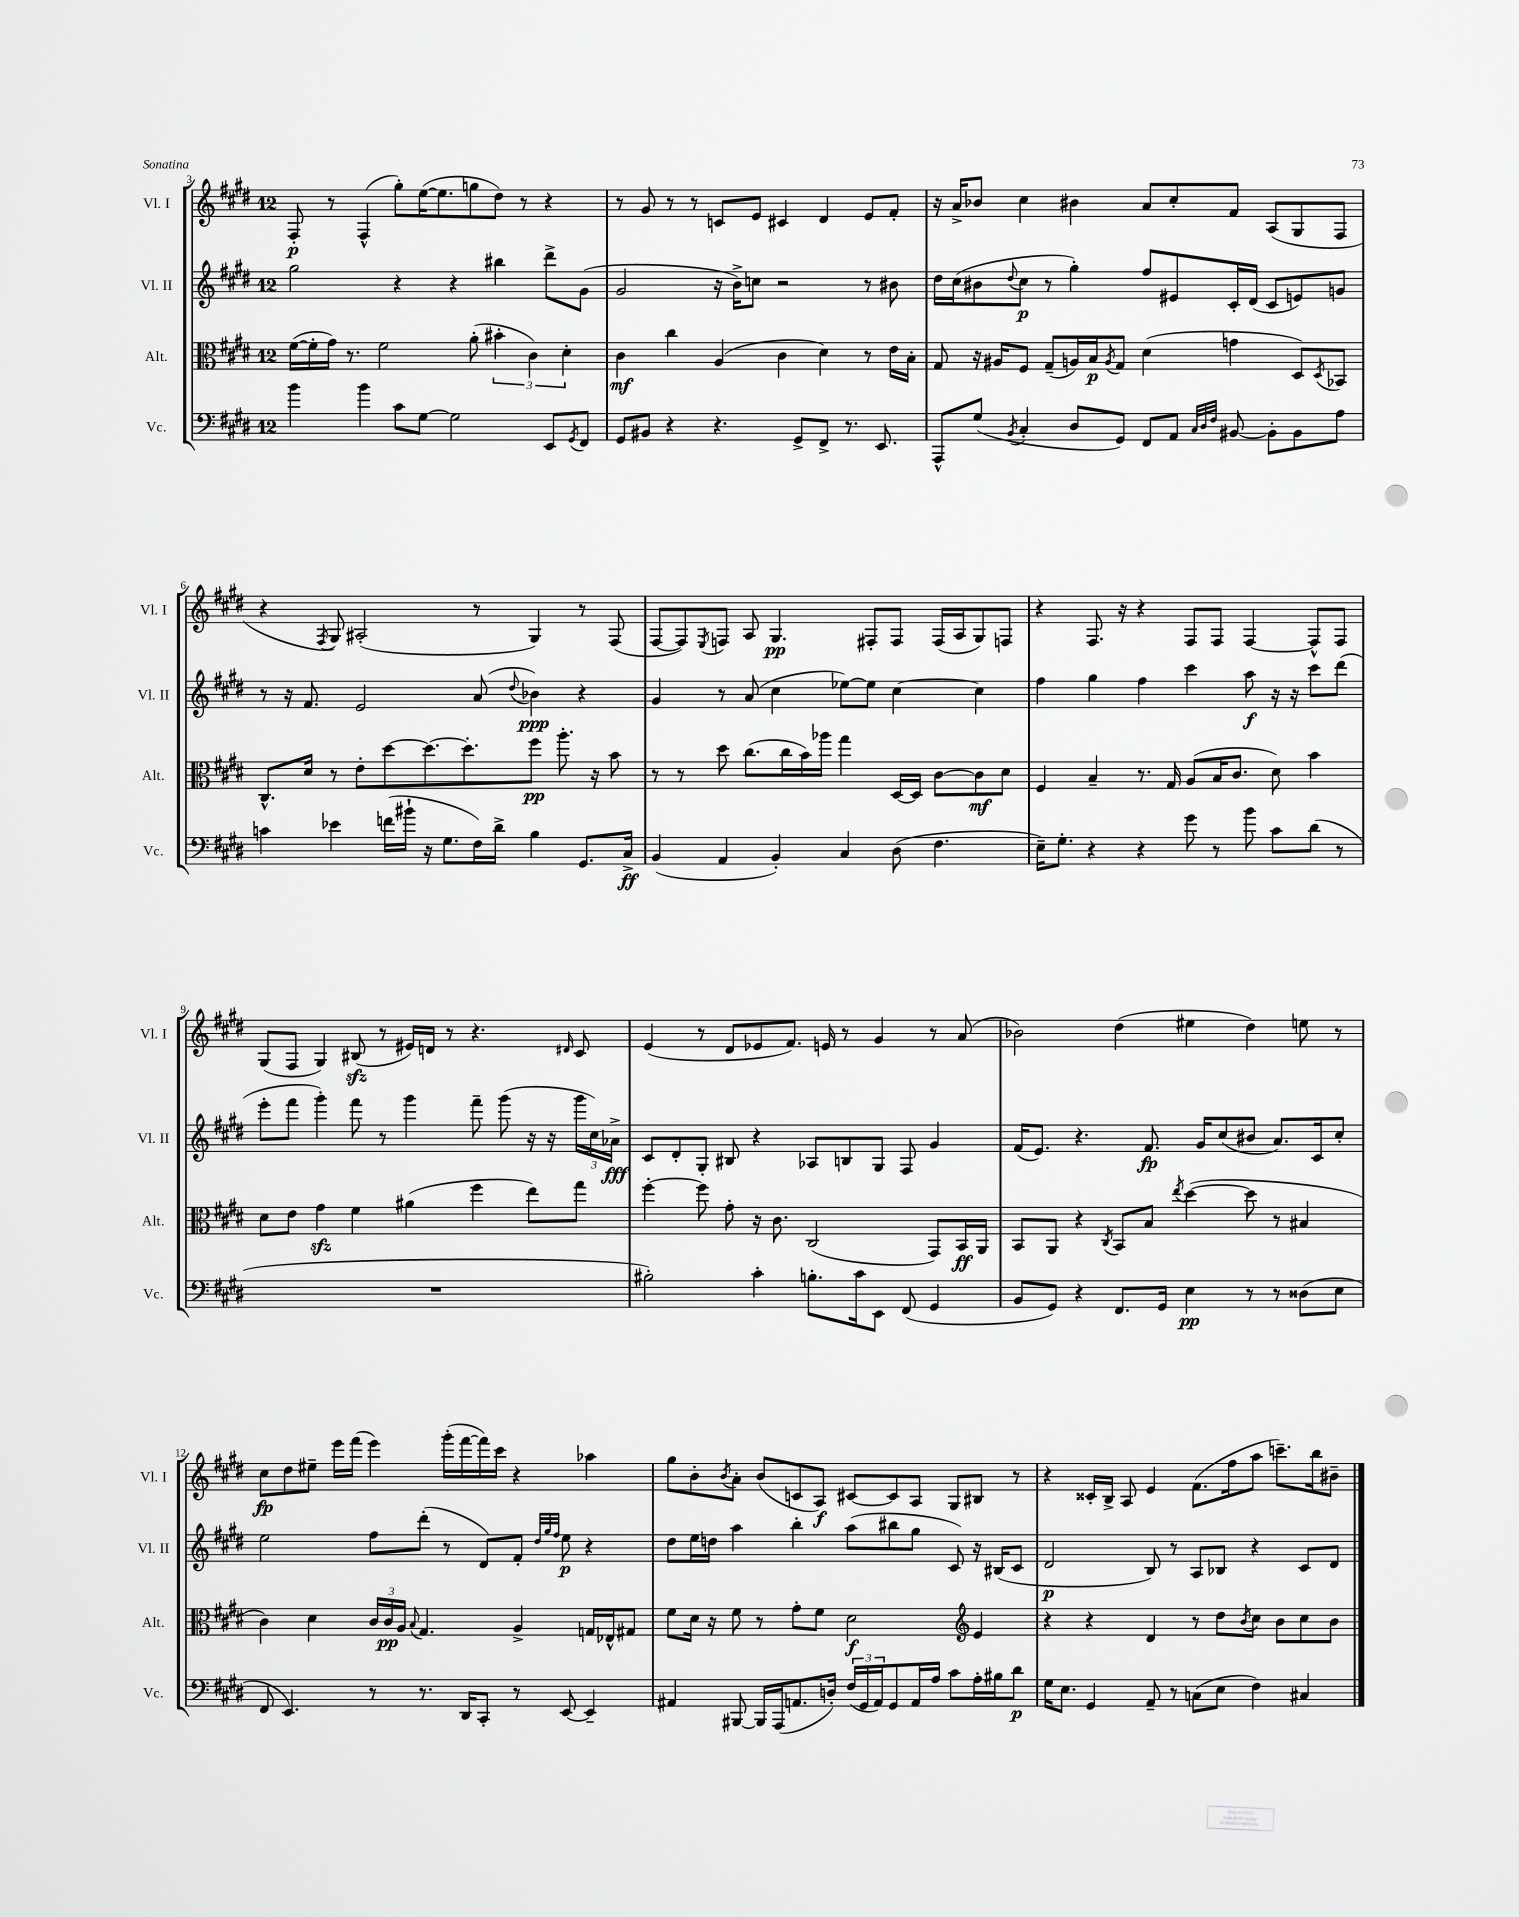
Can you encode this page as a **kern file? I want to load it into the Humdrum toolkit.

**kern	**dynam	**kern	**dynam	**kern	**dynam	**kern	**dynam
*part4	*part4	*part3	*part3	*part2	*part2	*part1	*part1
*staff4	*staff4	*staff3	*staff3	*staff2	*staff2	*staff1	*staff1
*I"Vc.	*	*I"Alt.	*	*I"Vl. II	*	*I"Vl. I	*
*I'Vc.	*	*I'Alt.	*	*I'Vl. II	*	*I'Vl. I	*
*clefF4	*	*clefC3	*	*clefG2	*	*clefG2	*
*k[f#c#g#d#]	*	*k[f#c#g#d#]	*	*k[f#c#g#d#]	*	*k[f#c#g#d#]	*
*M12/8	*	*M12/8	*	*M12/8	*	*M12/8	*
=3	=3	=3	=3	=3	=3	=3	=3
4b\	.	([16f#\LL	.	2gg#\	.	8F#'/	p
.	.	16f#'\]	.	.	.	.	.
.	.	16g#\JJ)	.	.	.	8r	.
.	.	8.r	.	.	.	.	.
4b\	.	.	.	.	.	(4F#^^/	.
.	.	2f#\	.	.	.	.	.
8c#\L	.	.	.	4r	.	8gg#'\L)	.
[8G#\J	.	.	.	.	.	([16ee\K	.
.	.	.	.	.	.	8.ee\]	.
2G#\]	.	.	.	4r	.	.	.
.	.	(8a'\	.	.	.	8ggn\	.
.	.	6b#X'\	.	4bb#X\	.	8dd#\J)	.
.	.	.	.	.	.	8r	.
.	.	6c#\)	.	.	.	.	.
8EE/L	.	.	.	8ddd#^\L	.	4r	.
.	.	6d#'\	.	.	.	.	.
8qGG#/	.	.	.	.	.	.	.
8FF#/J	.	.	.	(8g#\J	.	.	.
=4	=4	=4	=4	=4	=4	=4	=4
8GG#/L	.	4c#\	mf	2g#/	.	8r	.
8BB#X/J	.	.	.	.	.	8g#/	.
4r	.	4cc#\	.	.	.	8r	.
.	.	.	.	.	.	8r	.
4.r	.	(4A/	.	16r	.	8cn/L	.
.	.	.	.	16b^\KL)	.	.	.
.	.	.	.	8ccn\J	.	8e/J	.
.	.	4c#\	.	2r	.	4c#X/	.
8GG#^/L	.	.	.	.	.	.	.
8FF#^/J	.	4d#\)	.	.	.	4d#/	.
8.r	.	.	.	.	.	.	.
.	.	8r	.	8r	.	8e/L	.
8.EE/	.	.	.	.	.	.	.
.	.	16e\LL	.	8b#X\	.	8f#'/J	.
.	.	16B'\JJ	.	.	.	.	.
=5	=5	=5	=5	=5	=5	=5	=5
8AAA^^/L	.	8G#/	.	16dd#\LL	.	16r	.
.	.	.	.	(16cc#\J	.	16a^/KL	.
(8G#/J	.	16r	.	8b#X\	.	8b-X/J	.
.	.	16A#X/KL	.	.	.	.	.
8qBB/	.	.	.	8qqdd#/	.	.	.
4C#'/	.	8F#/J	.	8cc#\J	p	4cc#\	.
.	.	(8G#~/L	.	8r	.	.	.
8D#/L	.	16An/L)	.	4gg#'\)	.	4b#X\	.
.	.	16B/J	p	.	.	.	.
.	.	8qA/	.	.	.	.	.
8GG#/J)	.	8G#/J	.	.	.	.	.
8FF#/L	.	(4d#\	.	8ff#/L	.	8a/L	.
8AA/J	.	.	.	8e#X/	.	8cc#'/	.
32qqC#/LLL	.	.	.	.	.	.	.
32qqD#/	.	.	.	.	.	.	.
32qqF#/JJJ	.	.	.	.	.	.	.
[8BB#X/	.	4gn\	.	16c#'/L	.	8f#/J	.
.	.	.	.	(16d#/JJ	.	.	.
8BB#'\L]	.	.	.	8c#/L	.	(8A/L	.
8BB#\	.	8D#/L)	.	8en/)	.	8G#/	.
.	.	8qD#/	.	.	.	.	.
8A\J	.	8BB-X/J	.	8gn/J	.	8F#/J	.
!!LO:LB:g=z
=6	=6	=6	=6	=6	=6	=6	=6
4cn\	.	8.C#^^/L	.	8r	.	4r	.
.	.	.	.	16r	.	.	.
.	.	16d#/Jk	.	8.f#/	.	.	.
.	.	.	.	.	.	8qF#/	.
4e-X\	.	8r	.	.	.	8G#/)	.
.	.	8e'\L	.	2e/	.	(2A#X'/	.
(16fn\LL	.	[8dd#\	.	.	.	.	.
16b#X`\JJ	.	.	.	.	.	.	.
16r	.	8.dd#\_	.	.	.	.	.
8.G#\L	.	.	.	.	.	.	.
.	.	8.dd#'\]	.	.	.	.	.
16F#\L)	.	.	.	(8a/	.	8r	.
16d#^\JJ	.	.	.	.	.	.	.
.	.	.	.	8qqdd#/	.	.	.
4B\	.	8ff#\J	pp	4b-X\)	ppp	4G#/)	.
.	.	8.aa'\	.	.	.	.	.
8.GG#/L	.	.	.	4r	.	8r	.
.	.	16r	.	.	.	.	.
.	.	8b\	.	.	.	(8F#/	.
16C#^/Jk	ff	.	.	.	.	.	.
=7	=7	=7	=7	=7	=7	=7	=7
(4BB/	.	8r	.	4g#/	.	[8F#/L	.
.	.	8r	.	.	.	8F#/])	.
.	.	.	.	.	.	8qE/	.
4AA/	.	8dd#\	.	8r	.	8Fn/J	.
.	.	(8.cc#\L	.	(8a/	.	8A/	.
4BB'/)	.	.	.	4cc#\	.	4.G#/	pp
.	.	16cc#\L	.	.	.	.	.
.	.	16b\)	.	.	.	.	.
.	.	16aa-X\JJ	.	.	.	.	.
4C#/	.	4gg#\	.	[8ee-X\L)	.	.	.
.	.	.	.	8ee-\J]	.	8F#X'/L	.
(8D#\	.	[16D#/LL	.	[4cc#\	.	8F#/J	.
.	.	16D#/JJ]	.	.	.	.	.
4.F#\	.	[8c#\L	.	.	.	(16F#/LL	.
.	.	.	.	.	.	16A/J	.
.	.	8c#\]	mf	4cc#\]	.	8G#/)	.
.	.	8d#\J	.	.	.	8Fn/J	.
=8	=8	=8	=8	=8	=8	=8	=8
16E~\KL)	.	4F#/	.	4ff#\	.	4r	.
8.G#'\J	.	.	.	.	.	.	.
4r	.	4B~/	.	4gg#\	.	8.F#/	.
.	.	.	.	.	.	16r	.
4r	.	8.r	.	4ff#\	.	4r	.
.	.	16G#/	.	.	.	.	.
8g#\	.	(8A/L	.	4ccc#\	.	8F#/L	.
8r	.	16B/K	.	.	.	8F#/J	.
.	.	8.c#/J	.	.	.	.	.
8b\	.	.	.	8aa\	f	[4F#/	.
8c#\L	.	8d#\)	.	16r	.	.	.
.	.	.	.	16r	.	.	.
(8d#\J	.	4b\	.	8ccc#\L	.	8F#^^/L]	.
8r	.	.	.	(8ddd#\J	.	8F#/J	.
!!LO:LB:g=z
=9	=9	=9	=9	=9	=9	=9	=9
1.r	.	8d#\L	.	8eee'\L	.	(8G#/L	.
.	.	8e\J	.	8fff#\J	.	8F#/J	.
.	.	4g#zz\	.	4ggg#'\)	.	4G#/)	.
.	.	4f#\	.	8fff#\	.	(8B#Xzz/	.
.	.	.	.	8r	.	8r	.
.	.	(4a#X\	.	4ggg#\	.	16e#X/LL)	.
.	.	.	.	.	.	16dn/JJ	.
.	.	.	.	.	.	8r	.
.	.	4ff#\	.	8fff#~\	.	4.r	.
.	.	.	.	(8ggg#\	.	.	.
.	.	8ee\L)	.	16r	.	.	.
.	.	.	.	16r	.	.	.
.	.	.	.	.	.	16qqd#X/	.
.	.	8gg#\J	.	24ggg#\LL	.	8c#/	.
.	.	.	.	24cc#\)	.	.	.
.	.	.	.	24a-X^\JJ	fff	.	.
=10	=10	=10	=10	=10	=10	=10	=10
2B#X'\)	.	[4ff#'\	.	8c#/L	.	(4e/	.
.	.	.	.	8d#'/	.	.	.
.	.	8ff#\]	.	8G#'/J	.	8r	.
.	.	8g#'\	.	8B#X/	.	8d#/L	.
4c#'\	.	16r	.	4r	.	8e-X/	.
.	.	8.c#\	.	.	.	.	.
.	.	.	.	.	.	8.f#/J)	.
8.Bn'\L	.	(2C#/	.	8A-X/L	.	.	.
.	.	.	.	.	.	16en/	.
.	.	.	.	8Bn/	.	8r	.
16c#\k	.	.	.	.	.	.	.
8EE\J	.	.	.	8G#/J	.	4g#/	.
(8FF#/	.	.	.	8F#/	.	.	.
4GG#/	.	8GG#/L)	.	4g#/	.	8r	.
.	.	16BB/L	ff	.	.	(8a/	.
.	.	16AA/JJ	.	.	.	.	.
=11	=11	=11	=11	=11	=11	=11	=11
8BB/L	.	8BB/L	.	(16f#/KL	.	2b-X\)	.
.	.	.	.	8.e/J)	.	.	.
8GG#/J)	.	8AA/J	.	.	.	.	.
4r	.	4r	.	4.r	.	.	.
.	.	8qC#/	.	.	.	.	.
8.FF#/L	.	8BB/L	.	.	.	(4dd#\	.
.	.	8B/J	.	8.f#/	fp	.	.
16GG#/Jk	.	.	.	.	.	.	.
.	.	8qee/	.	.	.	.	.
4E\	pp	([4dd#\	.	.	.	4ee#X\	.
.	.	.	.	16g#/KL	.	.	.
.	.	.	.	(8cc#/	.	.	.
8r	.	8dd#\]	.	8b#X/J	.	4dd#\)	.
8r	.	8r	.	8.a/L)	.	.	.
(8D##X\L	.	4B#X/	.	.	.	8een\	.
.	.	.	.	16c#/k	.	.	.
8E\J	.	.	.	8cc#'/J	.	8r	.
!!LO:LB:g=z
=12	=12	=12	=12	=12	=12	=12	=12
8FF#/	.	4c#\)	.	2ee\	.	8cc#\L	fp
4.EE/)	.	.	.	.	.	8dd#\	.
.	.	4d#\	.	.	.	8ee#X~\J	.
.	.	.	.	.	.	16eee\LL	.
.	.	.	.	.	.	(16fff#\JJ	.
8r	.	24c#/LL	.	8ff#\L	.	4eee\)	.
.	.	24c#/	pp	.	.	.	.
.	.	24A/JJ	.	.	.	.	.
.	.	8qqB/	.	.	.	.	.
8.r	.	4.G#/	.	(8ddd#'\J	.	.	.
.	.	.	.	8r	.	(16ggg#'\LL	.
16DD#/KL	.	.	.	.	.	[16fff#\	.
8CC#'/J	.	.	.	8d#/L)	.	16fff#\])	.
.	.	.	.	.	.	16ccc#\JJ	.
8r	.	4A^/	.	8f#'/J	.	4r	.
.	.	.	.	32qqdd#/LLL	.	.	.
.	.	.	.	32qqgg#/	.	.	.
.	.	.	.	32qqff#/JJJ	.	.	.
[8EE/	.	.	.	8ee\	p	.	.
4EE~/]	.	16Gn/LL	.	4r	.	4aa-X\	.
.	.	16E-X^^/J	.	.	.	.	.
.	.	8G#X/J	.	.	.	.	.
=13	=13	=13	=13	=13	=13	=13	=13
4AA#X/	.	8f#\L	.	8dd#\L	.	8gg#\L	.
.	.	16d#\Jk	.	16ee\L	.	8b'\	.
.	.	16r	.	16ddn\JJ	.	.	.
.	.	.	.	.	.	8qb/	.
[8BBB#X/	.	8f#\	.	4aa\	.	8a'\J	.
16BBB#/LL]	.	8r	.	.	.	(8b/L	.
(16AAA/J	.	.	.	.	.	.	.
8.AAn/	.	8g#'\L	.	4bb'\	.	8cn/	.
.	.	8f#\J	.	.	.	8A/J)	f
16Dn'/Jk)	.	.	.	.	.	.	.
(24F#/LL	.	2d#\	f	(8aa\L	.	[8c#X/L	.
24GG#/	.	.	.	.	.	.	.
24AA/J)	.	.	.	.	.	.	.
8GG#/	.	.	.	8bb#X\	.	8c#/]	.
16AA/L	.	.	.	8gg#\J	.	8A/J	.
16A/JJ	.	.	.	.	.	.	.
8c#\L	.	.	.	8c#/)	.	8G#/L	.
*	*	*clefG2	*	*	*	*	*
16A'\L	.	4e/	.	16r	.	8B#X/J	.
16B#X\J	.	.	.	(16B#X/KL	.	.	.
8d#\J	p	.	.	8c#/J	.	8r	.
=14	=14	=14	=14	=14	=14	=14	=14
16G#\KL	.	4r	.	2d#/	p	4r	.
8.E\J	.	.	.	.	.	.	.
4GG#/	.	4r	.	.	.	16c##X'/LL	.
.	.	.	.	.	.	16B^/JJ	.
.	.	.	.	.	.	8A/	.
8AA~/	.	4d#/	.	8B/)	.	4e/	.
8r	.	.	.	8r	.	.	.
(8Cn\L	.	8r	.	8A/L	.	(8.f#\L	.
8E\J	.	8dd#\L	.	8B-X/J	.	.	.
.	.	.	.	.	.	16ff#\k	.
.	.	8qb/	.	.	.	.	.
4F#\)	.	8cc#\J	.	4r	.	8aa\J	.
.	.	8b\L	.	.	.	8.cccn~\L)	.
4C#X/	.	8cc#\	.	8c#/L	.	.	.
.	.	.	.	.	.	16bb\k	.
.	.	8b\J	.	8d#/J	.	8b#X~\J	.
==	==	==	==	==	==	==	==
*-	*-	*-	*-	*-	*-	*-	*-
